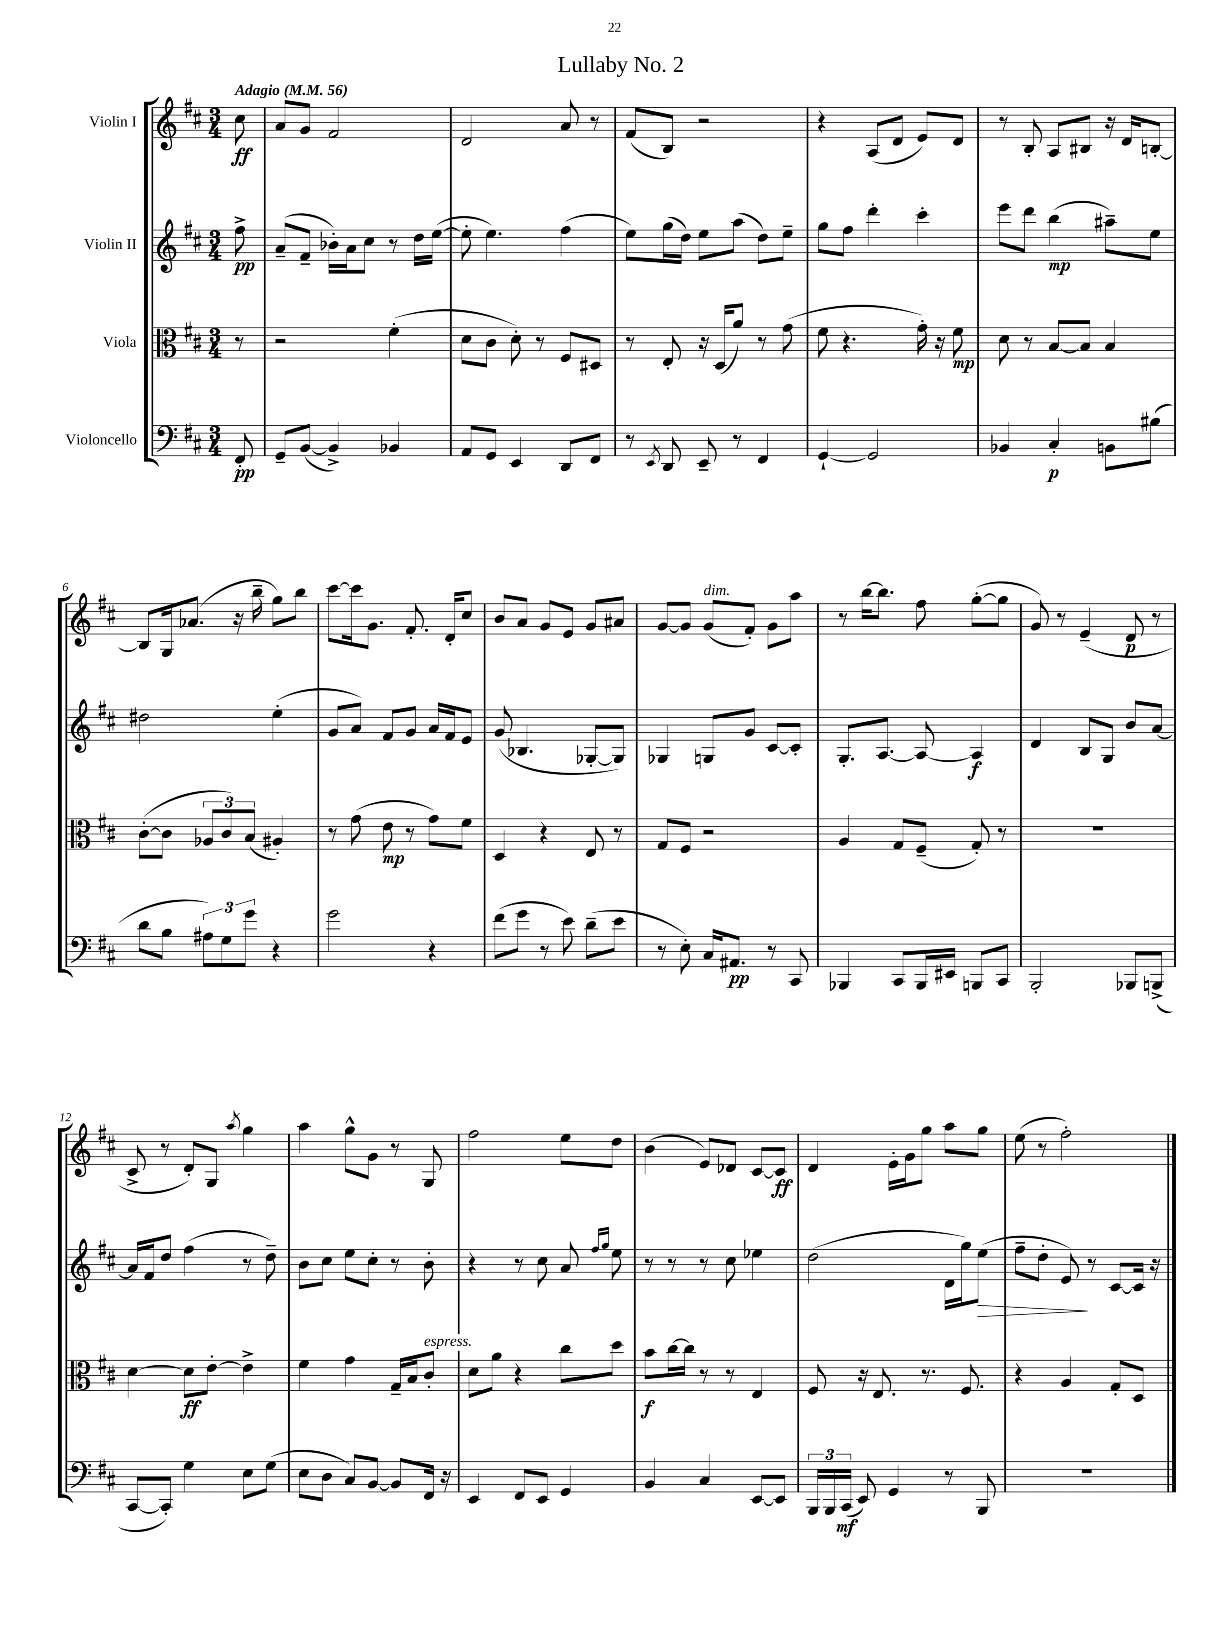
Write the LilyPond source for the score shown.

\header { title = "Lullaby No. 2" }
<<
\new StaffGroup <<
\new Staff = "s0" \with { instrumentName = "Violin I" } {
    \clef treble \key d \major \numericTimeSignature \time 3/4 \partial 8 \tempo "Adagio" 4 = 56
    \autoBeamOff cis''8\ff |
    a'8[ g'8] fis'2 |
    d'2 a'8 r8 |
    fis'8[( b8]) r2 |
    r4 a8[( d'8] e'8[) d'8] |
    r8 b8-. a8[ bis8] r16 d'16[ b8]~-. |
    b8[ g16 aes'8.]( r16 b''16-- g''8[) b''8] |
    cis'''8[~ cis'''16 g'8.] fis'8.-. d'16[-. cis''8] |
    b'8[ a'8] g'8[ e'8] g'8[ ais'8] |
    g'8[~ g'8] g'8[^\markup { \italic "dim." }( fis'8]-.) g'8[ a''8] |
    r8 b''16[~ b''8.] fis''8 g''8[~-.( g''8] |
    g'8) r8 e'4--( d'8\p r8 |
    cis'8-> r8 d'8[-.) g8] \acciaccatura { a''8 } g''4 |
    a''4 g''8[-^ g'8] r8 g8 |
    fis''2 e''8[ d''8] |
    b'4( e'8[) des'8] cis'8[~ cis'8]\ff |
    d'4 e'16[-. g'16 g''8] a''8[ g''8] |
    e''8( r8 fis''2-.) \bar "|." |
}
\new Staff = "s1" \with { instrumentName = "Violin II" } {
    \clef treble \key d \major \numericTimeSignature \time 3/4 \partial 8
    \autoBeamOff fis''8->\pp |
    a'8[--( fis'8]-- bes'16[-.) a'16 cis''8] r8 d''16[ e''16]~( |
    e''8-. e''4.) fis''4( |
    e''8[) g''16( d''16]) e''8[ a''8]( d''8[) e''8]-- |
    g''8[ fis''8] d'''4-. cis'''4-. |
    e'''8[ d'''8] b''4\mp( ais''8[--) e''8] |
    dis''2 e''4-.( |
    g'8[ a'8]) fis'8[ g'8] a'16[ fis'16 e'8] |
    g'8( bes4. ges8[~-. ges8]) |
    ges4 g8[ g'8] cis'8[~ cis'8]-. |
    g8.[-. a8.]~ a8~ a4\f |
    d'4 b8[ g8] b'8[ a'8]~ |
    a'16[ fis'16 d''8] fis''4( r8 d''8--) |
    b'8[ cis''8] e''8[ cis''8]-. r8 b'8-. |
    r4 r8 cis''8 a'8 \grace { fis''16[ g''16] } e''8 |
    r8 r8 r8 cis''8 ees''4 |
    d''2( d'16[ g''16) e''8]\>( |
    fis''8[-- d''8]-. e'8\!) r8 cis'8[~ cis'16] r16 \bar "|." |
}
\new Staff = "s2" \with { instrumentName = "Viola" } {
    \clef alto \key d \major \numericTimeSignature \time 3/4 \partial 8
    \autoBeamOff r8 |
    r2 fis'4-.( |
    d'8[ cis'8] d'8-.) r8 fis8[ dis8] |
    r8 e8-. r16 d16[( a'8]) r8 g'8( |
    fis'8 r4. g'16-.) r16 fis'8\mp |
    d'8 r8 b8[~ b8] b4 |
    cis'8[~-.( cis'8] \tuplet 3/2 { aes8[ cis'8) b8]( } ais4-.) |
    r8 g'8( e'8\mp r8 g'8[) fis'8] |
    d4 r4 e8 r8 |
    g8[ fis8] r2 |
    a4 g8[ fis8]--( g8-.) r8 |
    R2. |
    d'4~ d'8[\ff e'8]~-. e'4-> |
    fis'4 g'4 g16[-- b16 cis'8]-.^\markup { \italic "espress." } |
    d'8[ a'8] r4 cis''8[ d''8] |
    b'8[\f cis''16~ cis''16] r8 r8 e4 |
    fis8 r16 e8. r8. fis8. |
    r4 a4 g8[-. d8] \bar "|." |
}
\new Staff = "s3" \with { instrumentName = "Violoncello" } {
    \clef bass \key d \major \numericTimeSignature \time 3/4 \partial 8
    \autoBeamOff fis,8-.\pp |
    g,8[-- b,8]~( b,4->) bes,4 |
    a,8[ g,8] e,4 d,8[ fis,8] |
    r8 \acciaccatura { e,8 } d,8 e,8-- r8 fis,4 |
    g,4~-! g,2 |
    bes,4 cis4-.\p b,8[ bis8]( |
    d'8[ b8] \tuplet 3/2 { ais8[) g8 g'8] } r4 |
    g'2 r4 |
    fis'8[( g'8] r8 e'8) d'8[--( e'8] |
    r8 e8-.) cis16[ ais,8.]\pp r8 cis,8 |
    bes,,4 cis,8[ bes,,16 eis,16] b,,8[ cis,8] |
    b,,2-. bes,,8[ b,,8]->( |
    cis,8[~ cis,8]-.) g4 e8[ g8]( |
    e8[ d8] cis8[) b,8]~ b,8[ fis,16] r16 |
    e,4 fis,8[ e,8] g,4 |
    b,4 cis4 e,8[~ e,8] |
    \tuplet 3/2 { b,,16[ b,,16 cis,16]\mf( } e,8) g,4 r8 b,,8 |
    R2. \bar "|." |
}
>>
>>
